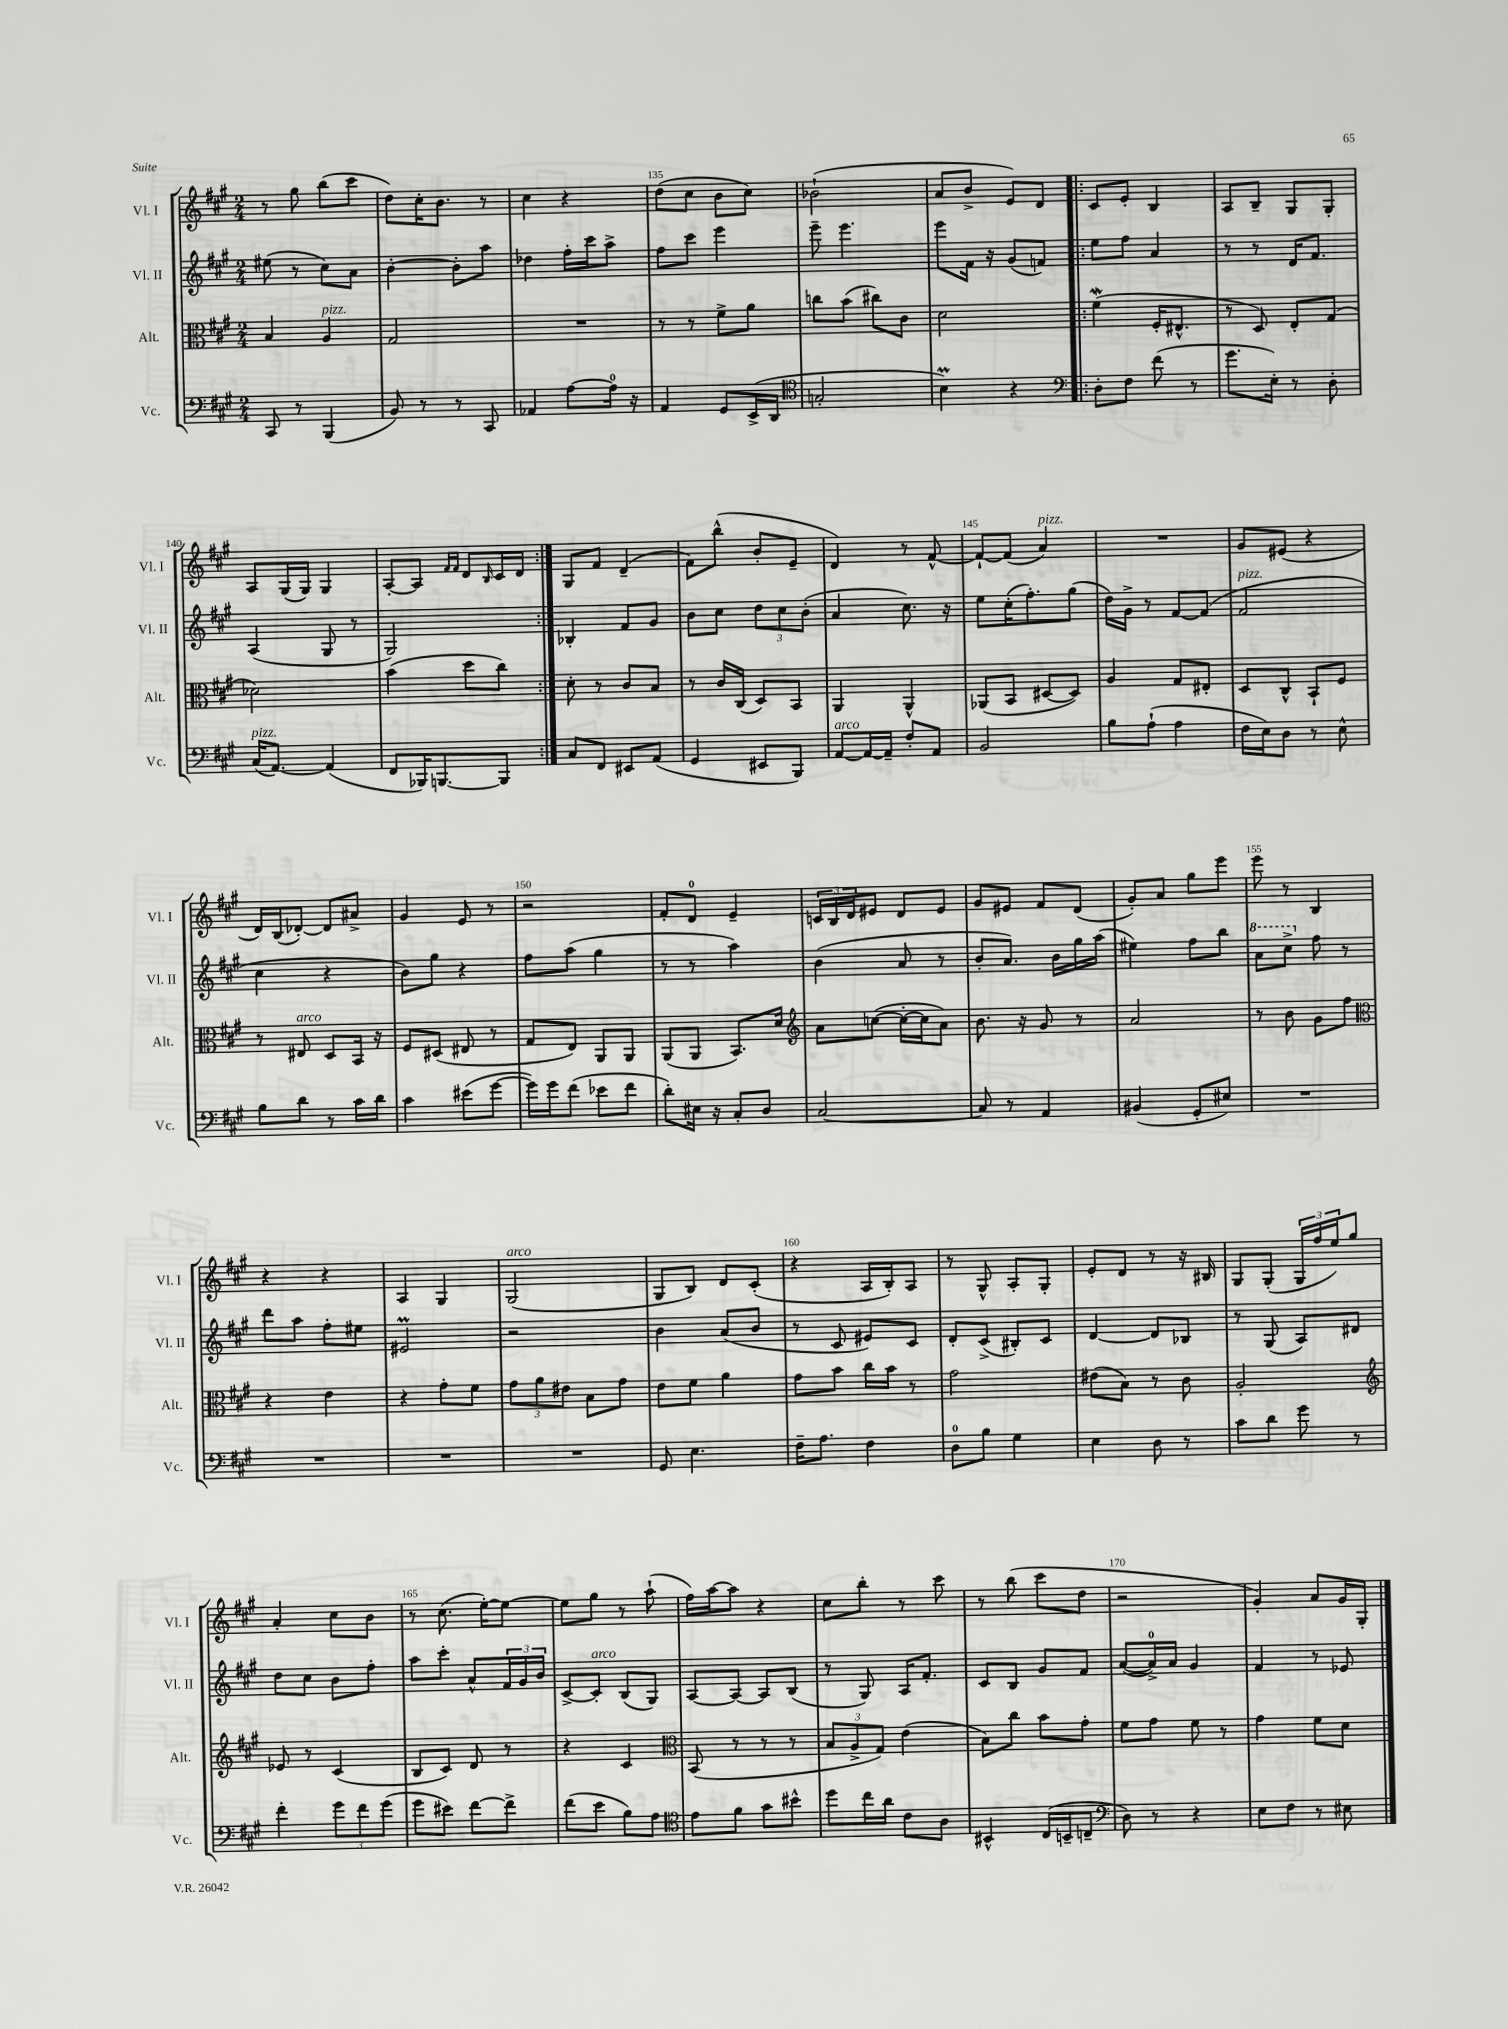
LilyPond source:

<<
\new StaffGroup <<
\new Staff = "s0" \with { instrumentName = "Vl. I" shortInstrumentName = "Vl. I" } {
    \clef treble \key a \major \numericTimeSignature \time 2/4
    r8 gis''8 b''8( cis'''8 |
    d''8) cis''16-. b'8. r8 |
    cis''4 r4 |
    d''8( cis''8 b'8 cis''8) |
    bes'2-!( |
    a'8 b'8-> e'8) d'8 |
    \repeat volta 2 { cis'8 e'8-. b4 |
    a8 b8-- gis8 gis8-. |
    a8 gis16( gis16) gis4 |
    a8~-. a8 \grace { fis'16 fis'16 } d'8 \grace { b16 } cis'16 d'16 | }
    gis8 fis'8 d'4--( |
    fis'8) b''8-^( b'8-. e'8-- |
    d'4) r8 fis'8~-^ |
    fis'8~-! fis'8( a'4^\markup { \italic "pizz." }) |
    R2 |
    gis'8 eis'8( r4 |
    d'16) b16( des'8~-.) des'8 ais'8-> |
    gis'4 e'8 r8 |
    r2 |
    fis'8-. d'8-0 e'4-- |
    \tuplet 3/2 { c'16 b16 d'16 } eis'8 d'8 eis'8 |
    gis'8 eis'8 fis'8 d'8( |
    gis'8-.) a'8 gis''8 e'''8 |
    e'''8 r8 b4 |
    r4 r4 |
    a4 gis4 |
    gis2^\markup { \italic "arco" }( |
    gis8 b8) d'8 cis'8-.( |
    r4 a16 b16-.) a8 |
    r8 gis8-^ a8-. gis8-. |
    e'8-. d'8 r8 r16 bis16 |
    gis8 gis8-.( \tuplet 3/2 { gis16 fis''16 e''16) } gis''8 |
    a'4-. cis''8 b'8 |
    r8 cis''8.( e''16~-.) e''8~ |
    e''8 gis''8 r8 a''8-!( |
    fis''16) a''16~ a''8 r4 |
    cis''8 b''8-. r8 cis'''8 |
    r8 b''8( cis'''8 d''8 |
    r2 |
    gis'4-.) a'8 gis'16 gis16-. \bar "|." |
}
\new Staff = "s1" \with { instrumentName = "Vl. II" shortInstrumentName = "Vl. II" } {
    \clef treble \key a \major \numericTimeSignature \time 2/4
    eis''8( r8 cis''8) a'8 |
    b'4~-. b'8-. a''8 |
    des''4 fis''16-. cis'''16 a''8-> |
    fis''8 cis'''8 e'''4 |
    e'''8-- e'''4. |
    e'''8 fis'16 r16 gis'8( f'8) |
    \repeat volta 2 { e''8 fis''8 a'4 |
    r8 r8 d'16 fis'8. |
    a4( gis8 r8 |
    gis2) | }
    bes4-. fis'8 gis'8 |
    b'8 cis''8 \tuplet 3/2 { d''8 cis''8 b'8-.( } |
    a'4 cis''8.) r16 |
    e''8 cis''16-.( fis''8.-.) gis''8( |
    d''16) gis'16-> r8 fis'8~ fis'8( |
    fis'2^\markup { \italic "pizz." } |
    cis''4 r4 |
    b'8) gis''8 r4 |
    fis''8 a''8( gis''4 |
    r8 r8 a''4) |
    b'4( a'8 r8 |
    b'8-. a'8.) b'16 gis''16 a''16( |
    eis''4) fis''8 b''8 |
    \ottava #1 a''8 cis'''8-> \ottava #0 fis''8 r8 |
    d'''8 a''8 fis''8-. eis''8 |
    eis'2\prall |
    r2 |
    b'4 a'8( b'8 |
    r8 cis'8 eis'8) cis'8 |
    d'8-. cis'8->( bis8-.) cis'8 |
    d'4~ d'8 bes8 |
    r8 gis8( a8) dis'8 |
    d''8 cis''8 b'8 fis''8-. |
    a''8 cis'''8-. a'8-^ \tuplet 3/2 { fis'16 gis'16 b'16 } |
    cis'8~-> cis'8-.^\markup { \italic "arco" } b8( gis8) |
    a8~ a8~ a8 b8( |
    r8 gis8) a16 fis'8.-. |
    cis'8 b8 gis'8 fis'8 |
    a'8~( a'16-0->) a'16 gis'4 |
    fis'4 r8 ees'8 \bar "|." |
}
\new Staff = "s2" \with { instrumentName = "Alt." shortInstrumentName = "Alt." } {
    \clef alto \key a \major \numericTimeSignature \time 2/4
    b4 a4^\markup { \italic "pizz." } |
    gis2 |
    R2 |
    r8 r8 fis'8-> a'8 |
    c''8 b'8( cis''8) cis'8 |
    d'2 |
    \repeat volta 2 { fis'4\mordent( fis16-. eis8.-^ |
    r8 d8) e8-. gis8( |
    des'2) |
    b'4( d''8 cis''8) | }
    d'8-. r8 cis'8 b8 |
    r8 cis'16 cis16( d8) b,8 |
    a,4 a,4-^ |
    aes,8( b,8 dis8~ dis8) |
    a4 gis8 eis8-. |
    d8 cis8-^ b,8-! fis8 |
    r8 eis8^\markup { \italic "arco" } d8 b,16 r16 |
    fis8 dis8( eis8 r8 |
    gis8 e8) a,8 a,8 |
    a,8( a,8 b,8.) d'16 |
    \clef treble a'8 c''8~( c''16~-. c''16 a'8) |
    b'8. r16 gis'8 r8 |
    a'2 |
    r8 b'8 gis'8 fis''8 |
    \clef alto r4 e'4 |
    r4 gis'8-. fis'8 |
    \tuplet 3/2 { gis'8 a'8 eis'8 } b8 gis'8 |
    e'8 fis'8 a'4 |
    gis'8 b'8 cis''16 b'16 r8 |
    gis'2 |
    eis'8( b8) r8 cis'8 |
    a2-. |
    \clef treble ees'8 r8 cis'4( |
    b8 cis'8) d'8 r8 |
    r4 cis'4 |
    \clef alto b,8( r8 r8 r8 |
    \tuplet 3/2 { b8 a8-> gis8) } e'4( |
    b8) cis''8 b'8 gis'8-. |
    fis'8 gis'8 fis'8 r8 |
    gis'4 fis'8 d'8 \bar "|." |
}
\new Staff = "s3" \with { instrumentName = "Vc." shortInstrumentName = "Vc." } {
    \clef bass \key a \major \numericTimeSignature \time 2/4
    cis,8 r8 b,,4( |
    b,8) r8 r8 cis,8 |
    aes,4 a8~ a16-0 r16 |
    a,4 gis,8 e,16->( d,16 |
    \clef tenor g2-. |
    b4\prall) r4 |
    \repeat volta 2 { \clef bass d8-. fis8 fis'8( r8 |
    gis'8. e16-.) r8 d8-. |
    cis16^\markup { \italic "pizz." }( a,8.~) a,4( |
    fis,8 bes,,16) b,,8.~ b,,8 | }
    cis8 fis,8 eis,8 a,8( |
    gis,4 eis,8 b,,8) |
    a,8~^\markup { \italic "arco" } a,16~ a,16-- fis8-. a,8 |
    b,2 |
    b8 a8-!( a4 |
    fis16 e16) d8 r8 e8-^ |
    b8 d'8 r8 cis'16 d'16 |
    cis'4 eis'8( gis'8~ |
    gis'16) gis'16 fis'8( ees'8 fis'8 |
    d'8-.) eis16 r16 cis8-. d8 |
    cis2~ |
    cis8 r8 a,4 |
    bis,4( gis,8-. eis8) |
    R2 |
    R2 |
    R2 |
    R2 |
    gis,8 e4. |
    fis16-- a8. fis4 |
    d8-0 b8 gis4 |
    e4 d8 r8 |
    cis'8 d'8 gis'8 r8 |
    fis'4-. \tuplet 3/2 { gis'8 fis'8 gis'8( } |
    gis'8 eis'8) fis'8~ fis'8-> |
    fis'8( e'8 b8) a8 |
    \clef tenor e'8 fis'8 gis'8 bis'8-^ |
    d''8 cis''16 a'16 cis'8 a8 |
    bis,4-^ cis16( b,16-- c8-- |
    \clef bass d8) r8 r4 |
    e8 fis8 r8 eis8 \bar "|." |
}
>>
>>
\layout { \context { \Score currentBarNumber = #132 \override BarNumber.break-visibility = ##(#f #t #t) barNumberVisibility = #(every-nth-bar-number-visible 5) } }
